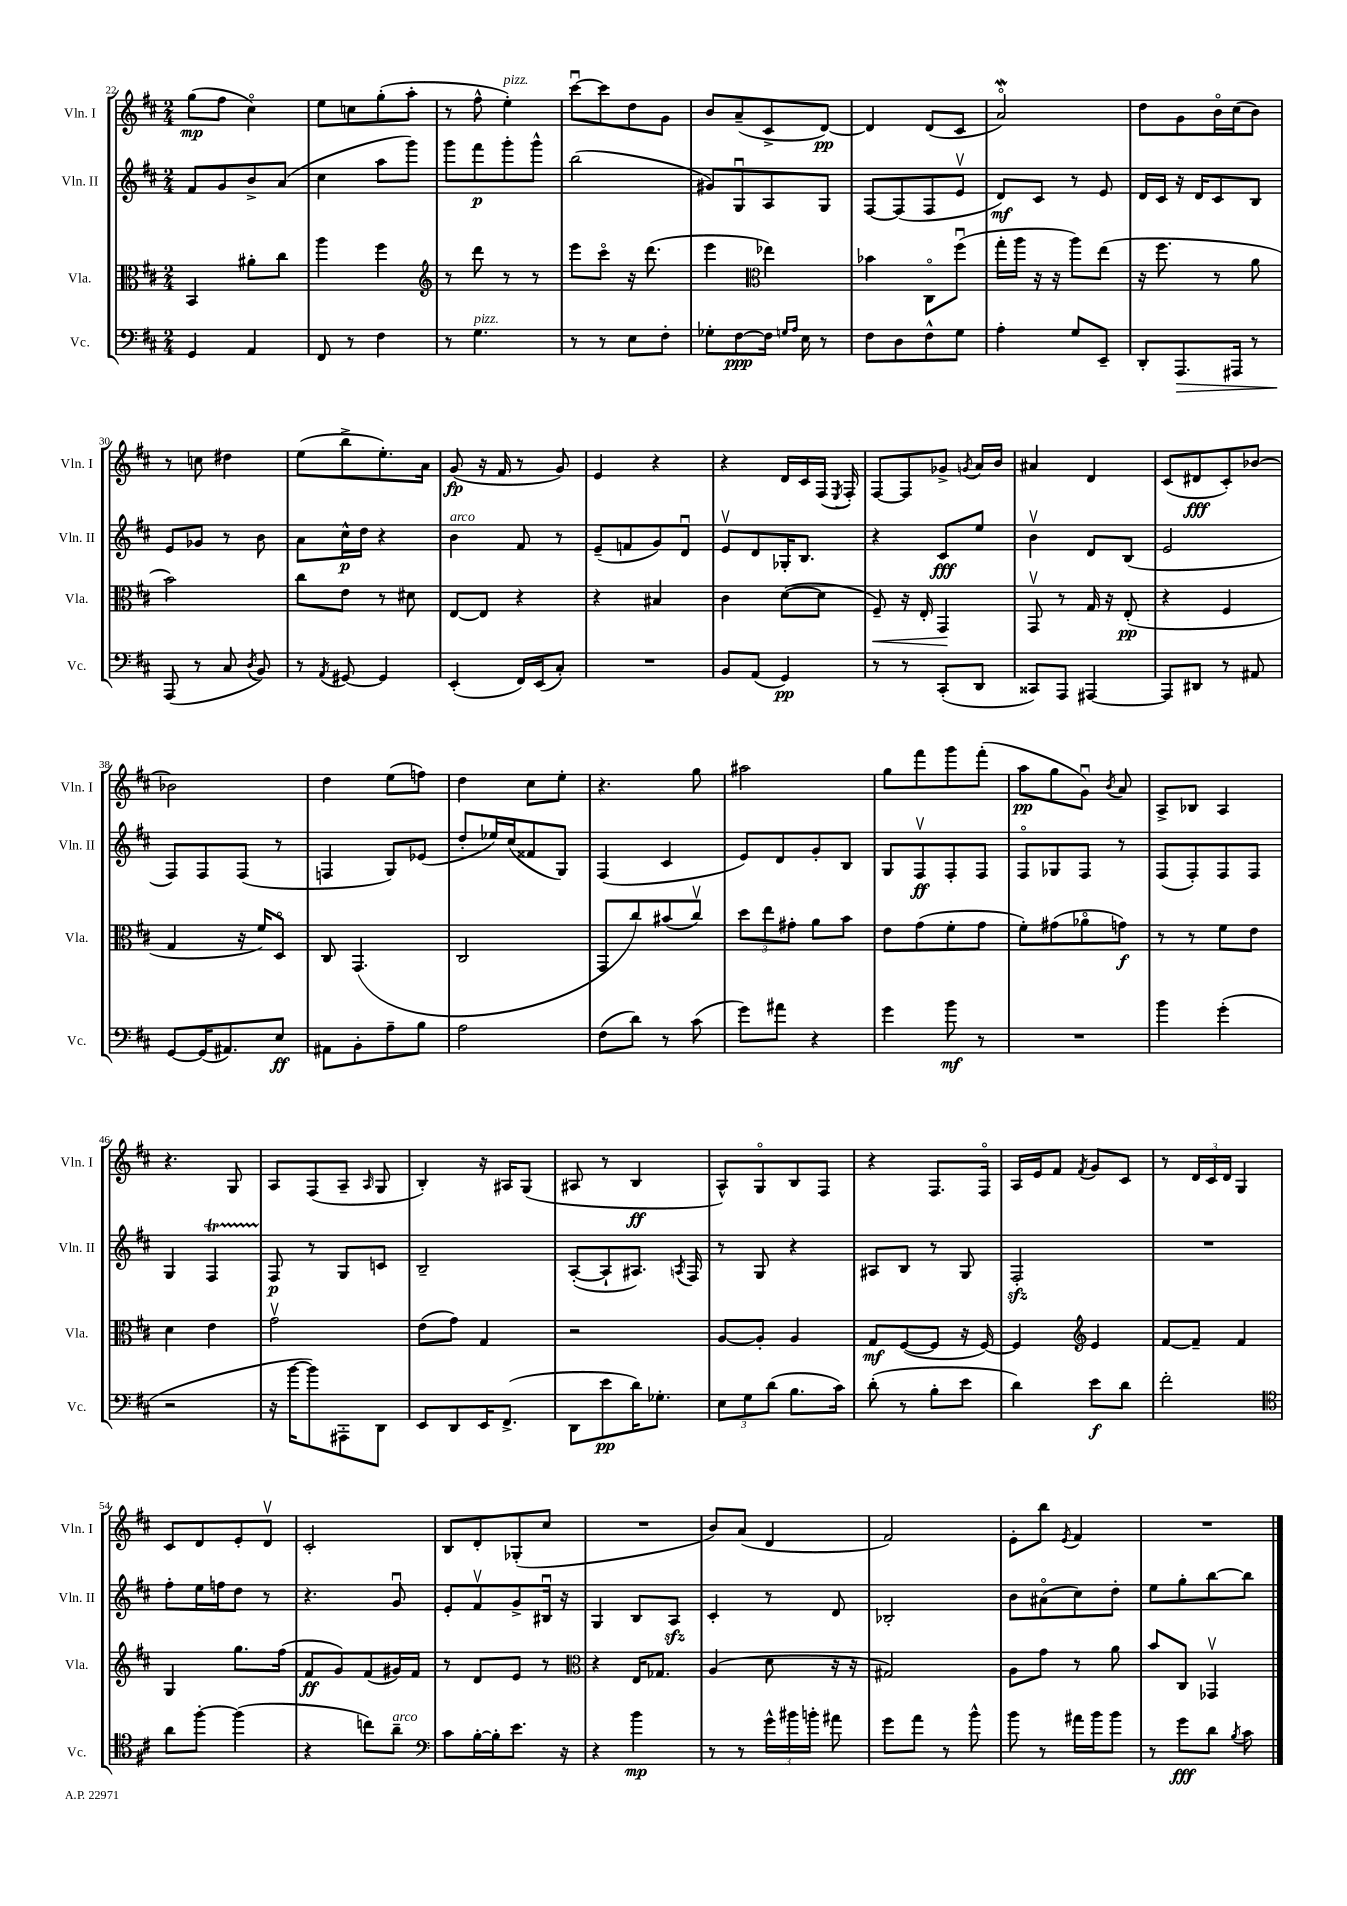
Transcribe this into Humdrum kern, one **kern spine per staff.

**kern	**kern	**kern	**kern
*staff4	*staff3	*staff2	*staff1
*clefF4	*clefC3	*clefG2	*clefG2
*k[f#c#]	*k[f#c#]	*k[f#c#]	*k[f#c#]
*M2/4	*M2/4	*M2/4	*M2/4
4GG/	4BB/	8f#/L	(8gg\L
.	.	8g/	8ff#\J
4AA/	8a#'\L	8b^/	4cc#o\)
.	8cc#\J	(8a/J	.
=	=	=	=
8FF#/	4aa\	4cc#\	8ee\L
8r	.	.	8cc\
4F#\	4ff#\	8aa\L	(8gg'\
.	.	8ggg\J)	8aa'\J
=	=	=	=
*	*clefG2	*	*
8r	8r	8ggg\L	8r
4.G\	8ddd\	8fff#\	8ff#^^\
.	8r	8ggg'\	4ee'\)
.	8r	8ggg^^\J	.
=	=	=	=
8r	8eee\L	(2bb\	[8ccc#u\L
8r	8ccc#o\J	.	8ccc#\]
8E\L	16r	.	8dd\
.	(8.ddd\	.	.
8F#'\J	.	.	8g\J
=	=	=	=
8G-'\L	4eee\	8g#/L)	8b/L
[8F#\	.	8Gu/	(8a~/
*	*clefC3	*	*
16F#\]Jk	4ee-\)	8A/	8c#^/
16qqG/LL	.	.	.
16qqA/JJ	.	.	.
16E\	.	.	.
8r	.	8G/J	[8d/J)
=	=	=	=
8F#\L	4b-\	[8F#/L	4d/]
8D\	.	(8F#/]	.
8F#^^\	8C#o\L	8F#/	(8d/L
8G\J	(8ff#u\J	8ev/J	8c#/J
=	=	=	=
4A'\	16gg'\LL	8d/L)	2ao/)
.	16aa\JJ	.	.
.	16r	8c#/J	.
.	16r	.	.
8G/L	8aa\L)	8r	.
8EE~/J	(8ee\J	8e/	.
=	=	=	=
8DD'/L	16r	16d/LL	8dd\L
.	8.ff#\	16c#/JJ	.
8.AAA/	.	16r	8g\
.	.	16d/LK	.
.	8r	8c#/	16bo\L
16AAA#/Jk	.	.	(16cc#\J
8r	8a\	8B/J	8b\J)
=	=	=	=
(8AAA/	2b\)	8e/L	8r
8r	.	8g-/J	8cc\
8C#/	.	8r	4dd#\
8qD/	.	.	.
8BB/)	.	8b\	.
=	=	=	=
8r	8cc#\L	8a\L	(8ee\L
8qAA/	.	.	.
[8GG#/	8e\J	16cc#^^\L	8bb^\
.	.	16dd\JJ	.
4GG#/]	8r	4r	8.ee'\)
.	8d#\	.	.
.	.	.	16a\Jk
=	=	=	=
(4EE'/	[8E/L	4b\	(8g/
.	8E/]J	.	16r
.	.	.	16f#/
16FF#/LL)	4r	8f#/	8r
(16EE/J	.	.	.
8C#'/J)	.	8r	8g/)
=	=	=	=
2r	4r	(8e~/L	4e/
.	.	8f/	.
.	4B#/	8g/)	4r
.	.	8du/J	.
=	=	=	=
8BB/L	4c#\	8ev/L	4r
(8AA/J	.	8d/	.
4GG/)	([8d\L	16G-'/K	16d/LL
.	.	8.B/J	16c#/
.	8d\]J	.	(16F#/JJ
.	.	.	8qE/
.	.	.	16F#'/)
=	=	=	=
8r	8F#~/)	4r	[8F#/L
8r	16r	.	8F#/]
.	16E'/	.	.
(8CC#'/L	4GG/	8c#/L	8g-^/J
.	.	.	8qg/
8DD/J	.	8ee/J	16a/LL
.	.	.	16b/JJ
=	=	=	=
8CC##/L)	8GGv/	4bv\	4a#/
8AAA/J	8r	.	.
[4AAA#/	16G/	8d/L	4d/
.	16r	.	.
.	(8E'/	(8B/J	.
=	=	=	=
8AAA#/]L	4r	2e/	(8c#/L
8DD#/J	.	.	8d#/
8r	4F#/	.	8c#'/)
8AA#/	.	.	[8b-/J
=	=	=	=
[8GG/L	4G/	8F#/L)	2b-\]
(16GG/]K	.	8F#/	.
8.AA#/)	.	.	.
.	16r	(8F#/J	.
.	16f#/LK)	.	.
8E/J	8Do/J	8r	.
=	=	=	=
8AA#\L	8C#/	4F/	4dd\
8BB'\	(4.GG/	.	.
8A~\	.	8G/L)	(8ee\L
8B\J	.	(8e-/J	8ff\J)
=	=	=	=
2A\	2C#/	8dd'/L	4dd\
.	.	16ee-/L)	.
.	.	(16cc#/J	.
.	.	8f##/	8cc#\L
.	.	8G/J)	8ee'\J
=	=	=	=
(8F#\L	8GG/L	(4F#/	4.r
8d\J)	8cc#/)	.	.
8r	(8b#/	4c#/	.
(8c#\	8cc#v/J)	.	8gg\
=	=	=	=
8g\L)	12dd\L	8e/L)	2aa#\
.	12ee\	.	.
8a#\J	.	8d/	.
.	12g#'\J	.	.
4r	8a\L	8g'/	.
.	8b\J	8B/J	.
=	=	=	=
4g\	8e\L	8G/L	8gg\L
.	(8g\	8F#v/	8fff#\
8b\	8f#'\	8F#'/	8ggg\
8r	8g\J	8F#/J	(8fff#'\J
=	=	=	=
2r	8f#'\L)	8F#o/L	8aa\L
.	(8g#\	8G-/	8gg\
.	8a-o\	8F#/J	8gu\J)
.	.	.	8qb/
.	8g\J)	8r	8a/
=	=	=	=
4b\	8r	(8F#/L	8A^/L
.	8r	8F#'/)	8B-/J
(4g'\	8f#\L	8F#/	4A/
.	8e\J	8F#/J	.
=	=	=	=
2r	4d\	4G/	4.r
.	4e\	4F#/	.
.	.	.	8G/
=	=	=	=
16r	2gv\	8F#/	8A/L
[16b\LK	.	.	.
8b\])	.	8r	(8F#/
8AAA#'\	.	8G/L	8A~/J
.	.	.	16qqA/
8DD\J	.	8c/J	8G/
=	=	=	=
8EE/L	(8e\L	2B~/	4B'/)
8DD/	8g\J)	.	.
16EE/K	4G/	.	16r
(8.FF#^/J	.	.	16A#/LK
.	.	.	(8G/J
=	=	=	=
8DD\L	2r	([8A'/L	8A#/
8e\	.	8A`/]	8r
16d\K)	.	8.A#/J)	4B/
8.G-'\J	.	.	.
.	.	8qA/	.
.	.	16F#/	.
=	=	=	=
12E\L	[8A/L	8r	8A^^/L)
12G\	.	.	.
.	8A'/]J	8G/	8Go/
(12d\J	.	.	.
8.B\L	4A/	4r	8B/
.	.	.	8F#/J
16c#\Jk)	.	.	.
=	=	=	=
(8d'\	8G/L	8A#/L	4r
8r	([8F#/	8B/J	.
8B'\L	8F#/]J	8r	8.F#/L
8e\J	16r	8G/	.
.	[16F#/)	.	16F#o/Jk
=	=	=	=
4d\)	4F#/]	2F#'/	16A/LL
.	.	.	16e/J
.	.	.	8f#/J
*	*clefG2	*	*
.	.	.	8qf#/
8e\L	4e/	.	8g/L
8d\J	.	.	8c#/J
=	=	=	=
2f#'\	[8f#/L	2r	8r
.	8f#~/]J	.	24d/LL
.	.	.	24c#/
.	.	.	24d/JJ
.	4f#/	.	4G/
=	=	=	=
*clefC4	*	*	*
8a\L	4G/	8ff#'\L	8c#/L
[8ff#'\J	.	16ee\L	8d/
.	.	16ff\J	.
(4ff#\]	8.gg\L	8dd\J	8e'/
.	.	8r	8dv/J
.	(16ff#\Jk	.	.
=	=	=	=
4r	8f#/L	4.r	2c#'/
.	8g/)	.	.
8cc\L)	(8f#/	.	.
8a~\J	16g#/L)	8gu/	.
.	16f#/JJ	.	.
=	=	=	=
*clefF4	*	*	*
8c#\L	8r	8e'/L	8B/L
[16B'\L	8d/L	8f#v/	8d'/
16B'\]J	.	.	.
8.e\J	8e/J	8g^/	(8G-'/
.	8r	16B#u/Jk	8cc#/J
16r	.	16r	.
=	=	=	=
*	*clefC3	*	*
4r	4r	4G/	2r
4b\	16E/LK	8B/L	.
.	8.G-/J	.	.
.	.	8A/J	.
=	=	=	=
8r	(4A/	4c#'/	8b/L)
8r	.	.	(8a/J
24g^^\LL	8d\	8r	4d/
24b#\	.	.	.
24b'\JJ	.	.	.
8a#\	16r	8d/	.
.	16r	.	.
=	=	=	=
8g\L	2G#/)	2B-'/	2f#/)
8a\J	.	.	.
8r	.	.	.
8b^^\	.	.	.
=	=	=	=
8b\	8A\L	8b\L	8e'\L
8r	8g\J	(8a#o\	8bb\J
.	.	.	8qe/
16a#\LL	8r	8cc#\)	4f#/
16b\J	.	.	.
8b\J	8a\	8dd'\J	.
=	=	=	=
8r	8b/L	8ee\L	2r
8g\L	8C#/J	8gg'\	.
8d\J	4GG-v/	[8bb\	.
8qB/	.	.	.
8c#\	.	8bb\]J	.
==	==	==	==
*-	*-	*-	*-
